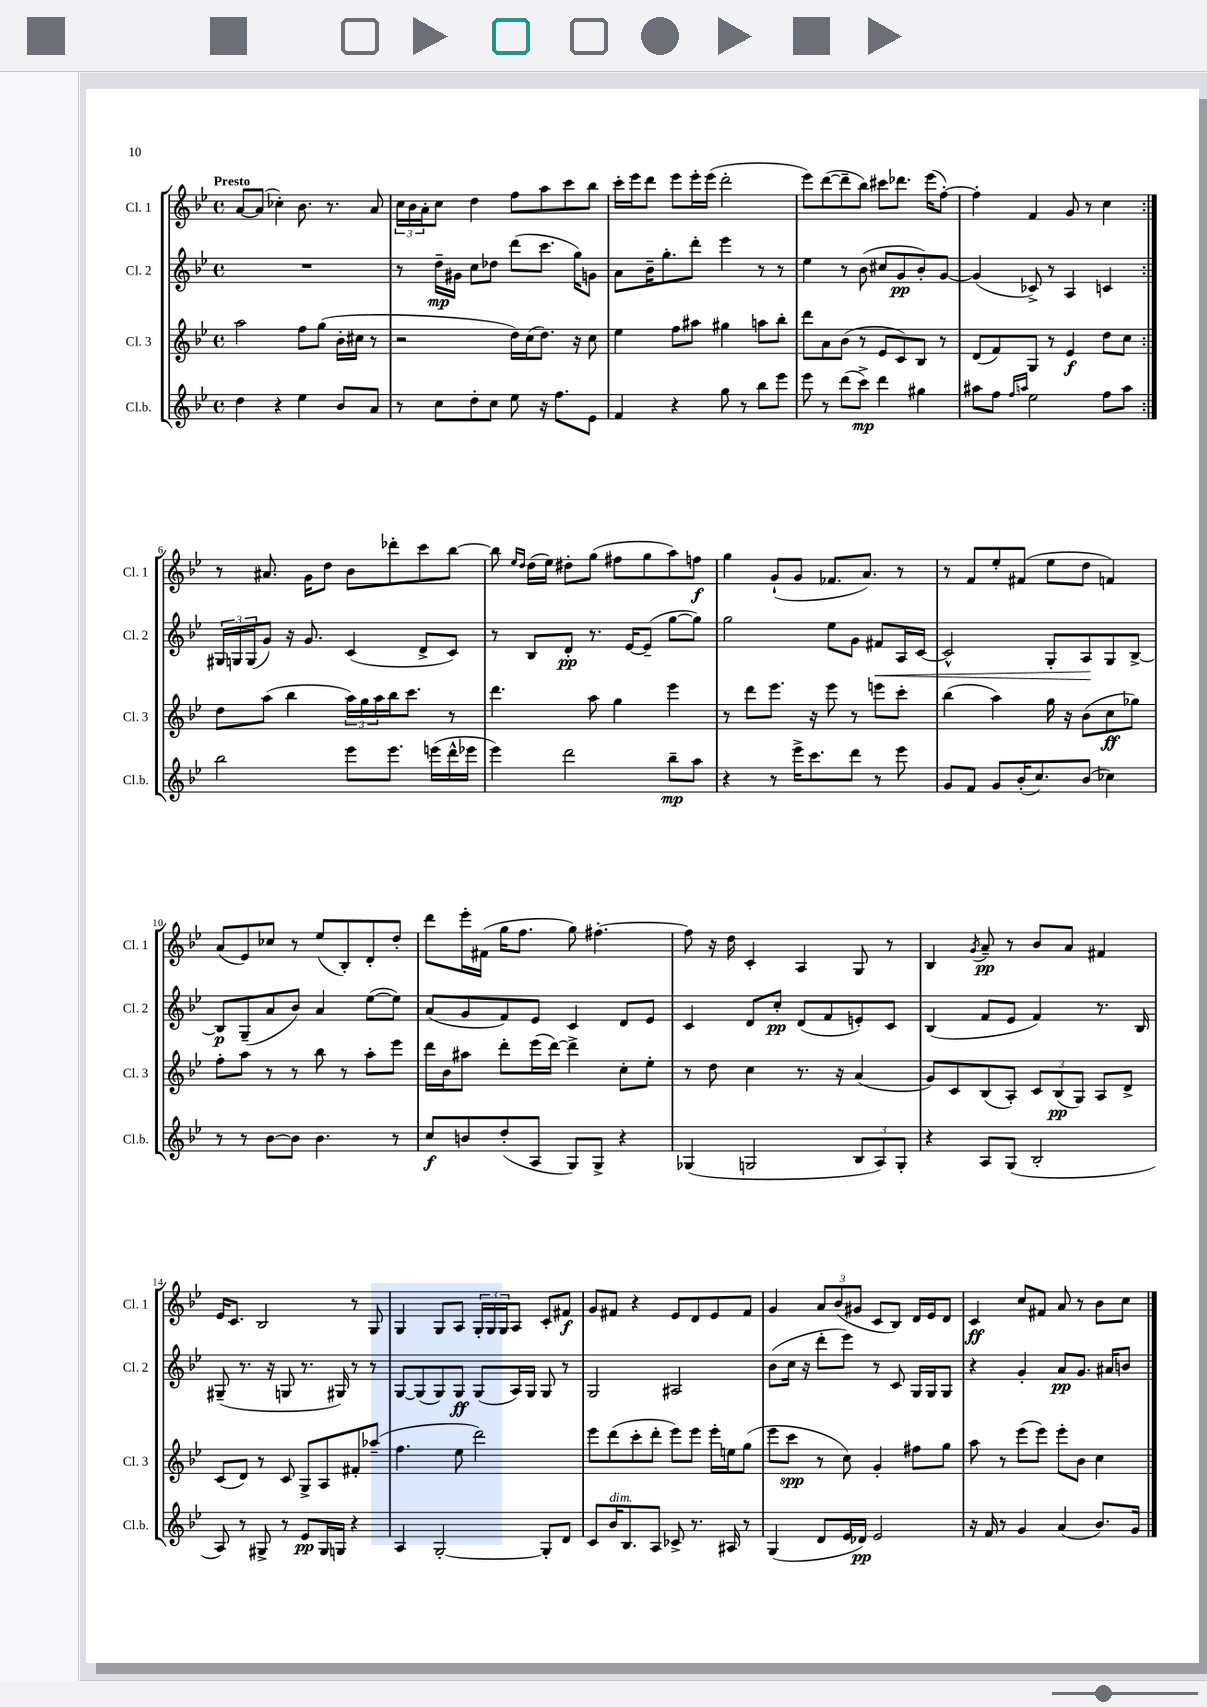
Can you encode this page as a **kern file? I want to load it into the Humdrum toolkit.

**kern	**kern	**kern	**kern
*staff4	*staff3	*staff2	*staff1
*clefG2	*clefG2	*clefG2	*clefG2
*k[b-e-]	*k[b-e-]	*k[b-e-]	*k[b-e-]
*M4/4	*M4/4	*M4/4	*M4/4
*met(c)	*met(c)	*met(c)	*met(c)
4dd\	2aa\	1r	[8a/L
.	.	.	(8a/]J
4r	.	.	4cc-'\)
4ee-\	8ff\L	.	8.b-\
.	(8gg\J	.	.
.	.	.	8.r
8b-/L	16b-'\LL	.	.
.	16cc#\JJ	.	.
8a/J	8r	.	8a/
=	=	=	=
8r	2r	8r	24cc\LL
.	.	.	24b-\
.	.	.	24a'\J
8cc\L	.	16dd~\LL	8cc\J
.	.	16g#\JJ	.
8dd'\	.	8cc\L	4dd\
8cc\J	.	8dd-\J	.
8ee-\	16dd\LL)	(8ddd\L	8ff\L
.	(16cc\J	.	.
16r	8.dd\J)	8.ccc\J	8aa\
8.ff\L	.	.	.
.	.	.	8ccc\
.	16r	16gg\LK)	.
8e-\J	8cc\	8g\J	8bb-\J
=	=	=	=
4f/	4ee-\	8a\L	16ccc'\LL
.	.	.	16eee-\J
.	.	16b-~\K	8ddd\J
.	.	8.gg'\	.
4r	8ff\L	.	8eee-\L
.	8aa#\J	8ddd'\J	16eee-'\L
.	.	.	(16eee-\JJ
8gg\	4gg#\	4eee-\	2ddd'\
8r	.	.	.
8bb-\L	8aa\L	8r	.
8eee-\J	8bb-'\J	8r	.
=	=	=	=
8eee-\	8ddd\L	4ee-\	8eee-\L)
8r	8a\	.	([8ddd\
(8ddd\L	(8b-\J	8r	8ddd~\]
8ccc^\J)	8r	(8b-\	8bb-\J)
4ddd\	8e-/L	8cc#/L	8ccc#\L
.	8c/)	8g/	8.ddd-\J
4gg#\	8B-/J	8b-'/)	.
.	.	.	(16eee-\LK
.	8r	[8g/J	[8ff'\J)
=	=	=	=
8aa#\L	(8d/L	(4g/]	4ff'\]
8ff\J	8f/)	.	.
16qqff/LL	.	.	.
16qqaa/JJ	.	.	.
2ee-\	8G/J	8c-^/)	4f/
.	8r	8r	.
.	4e-/	4A/	8g/
.	.	.	8r
8ff\L	8dd\L	4c/	4cc\
8aa\J	8cc\J	.	.
=:|!	=:|!	=:|!	=:|!
2bb-\	8dd\L	24G#/LL	8r
.	.	24G/	.
.	.	(24G/J	.
.	(8aa\J	8g/J)	8.a#/
.	4bb-\	16r	.
.	.	8.g/	16g\LK
.	.	.	8dd\J
8eee-\L	24aa\LL)	(4c/	8b-\L
.	24gg\	.	.
.	24aa\	.	.
8.eee-\J	16bb-\J	.	8ddd-'\
.	8.ccc\J	.	.
.	.	8d^/L	8ccc\
(16eee\LL	.	.	.
16ddd^^\	8r	8c/J)	[8bb-\J
16eee-\JJ	.	.	.
=	=	=	=
4eee-\)	4.ddd\	8r	8bb-\]
.	.	.	16qqee-/LL
.	.	.	16qqdd/JJ
.	.	8B-/L	(16dd\LL
.	.	.	16ee-\JJ)
2ddd\	.	8d'/J	8dd#'\L
.	8aa\	8.r	(8gg\J
.	4gg\	.	8ff#\L
.	.	[16e-/LK	.
.	.	(8e-~/]J	8gg\
8bb-~\L	4eee-\	[8gg\L	8aa\)
8aa\J	.	8gg\]J)	8ff\J
=	=	=	=
4r	8r	2gg\	4gg\
.	8ddd\L	.	.
8r	8.eee-\J	.	(8g`/L
16eee-^\LK	.	.	8g/J
8.ccc\	16r	.	.
.	8eee-\	8ee-\L	8.f-/L
8ddd\J	8r	8g\J	.
.	.	.	8.a/J)
8r	8eee\L	8f#/L	.
8eee-\	8ccc'\J	16A/L	8r
.	.	[16c/JJ	.
=	=	=	=
8g/L	(4bb-\	2c^^/]	8r
8f/J	.	.	8f/L
8g/L	4aa\)	.	8ee-'/
(16b-'/K	.	.	(8f#/J
8.cc/)	.	.	.
.	16gg\	8G'/L	8ee-\L
.	16r	.	.
(8b-/J	(8b-\L	8A/	8dd\J
4cc-\)	8cc\	8G/	4f/)
.	8gg-\J)	[8B-^/J	.
=	=	=	=
8r	8ff'\L	8B-/]L	(8a/L
8r	8aa\J	(8G~/	8e-/)
[8b-\L	8r	8a/	8cc-/J
8b-\]J	8r	8b-/J)	8r
4.b-\	8bb-\	4a/	(8ee-/L
.	8r	.	8B-'/)
.	8aa'\L	([8ee-\L	8d'/
8r	8eee-\J	8ee-\]J)	8dd'/J
=	=	=	=
8cc/L	16ddd\LL	(8a/L	8ddd\L
.	16b-\J	.	.
8b/	8aa#\J	8g/	16eee-'\L
.	.	.	(16f#\JJ
(8dd'/	8ddd'\L	8f/)	16gg\LK
.	.	.	8.ff\J
8A/J	(16eee-\L	8e-/J	.
.	[16ddd\JJ)	.	.
8G/L)	4ddd^\]	4c/	8gg\)
8G^/J	.	.	[4.ff#'\
4r	8cc'\L	8d/L	.
.	8ee-'\J	8e-/J	.
=	=	=	=
(4G-/	8r	4c/	8ff#\]
.	8dd\	.	16r
.	.	.	16dd\
2G/	4cc\	8d/L	4c'/
.	.	8cc'/J	.
.	8.r	(8d/L	4A/
.	.	8f/	.
.	16r	.	.
12B-/L	(4a/	8e'/)	8G/
12A/)	.	.	.
.	.	8c/J	8r
12G'/J	.	.	.
=	=	=	=
4r	8g/L)	(4B-/	4B-/
.	8c/	.	.
.	.	.	8qg/
8A/L	(8B-/	8f/L	8a~/
(8G/J	8A'/J)	8e-/J	8r
2B-'/	12c/L	4f/)	8b-/L
.	(12B-/	.	.
.	.	.	8a/J
.	12G/J)	.	.
.	8A/L	8.r	4f#/
.	8d^/J	.	.
.	.	16B-/	.
=	=	=	=
8A/)	(8c/L	(8G#~/	16e-/LK
.	.	.	8.c/J
8r	8d/J)	8.r	.
8G#^/	8r	.	2B-/
.	.	16r	.
8r	8c/	8G/	.
8e-/L	8G^/L	8.r	.
16G#/L	8A/	.	.
16G/JJ	.	16G#/)	.
4r	8f#'/	8r	8r
.	(8aa-~/J	8r	8G/
=	=	=	=
4A/	4.ff\	[8G/L	4G/
.	.	(8G/]	.
[2G'/	.	8G/)	8G/L
.	8ee-\	8G/J	8A/J
.	2ddd\)	(8G/L	24G'/LL
.	.	.	24G/
.	.	.	24G/J
.	.	16A/L)	8A/J
.	.	16G/JJ	.
8G'/]L	.	8G/	8c'/L
8d/J	.	8r	8f#/J
=	=	=	=
8c/L	8eee-\L	2G/	8g/L
16b-/K	(8ddd\	.	8f#/J
8.B-/	.	.	.
.	8ccc'\	.	4r
8A/J	8ddd'\J	.	.
8c-^/	8eee-\L)	2A#/	8e-/L
8.r	8eee-\J	.	8d/
.	16eee-'\LL	.	8e-/
16A#/	16ee\J	.	.
8r	(8gg\J	.	8f#/J
=	=	=	=
(4G/	8eee-\L	(8b-\L	4g/
.	8ccc\J	16cc\Jk	.
.	.	16r	.
8d/L	8r	8ddd'\L	12a/L
.	.	.	(12b-/
16e-/L	8cc\)	8eee-\J)	.
.	.	.	12g#/J
16d-/JJ)	.	.	.
2e-/	4g'/	8r	8c/L
.	.	8c/	8B-/J)
.	8ff#\L	16G/LL	16d/LL
.	.	16G/J	16e-/J
.	8gg\J	8G/J	8d/J
=	=	=	=
16r	8aa\	4r	4c/
16f/	.	.	.
8r	8r	.	.
4g/	(8eee-\L	4g'/	8cc/L
.	8eee-\J)	.	8f#/J
(4a/	8eee-'\L	8a/L	8a/
.	8b-\J	8.g/J	8r
8.b-/L)	4cc\	.	8b-\L
.	.	16a#/LK	.
.	.	8b/J	8cc\J
16g/Jk	.	.	.
==	==	==	==
*-	*-	*-	*-
